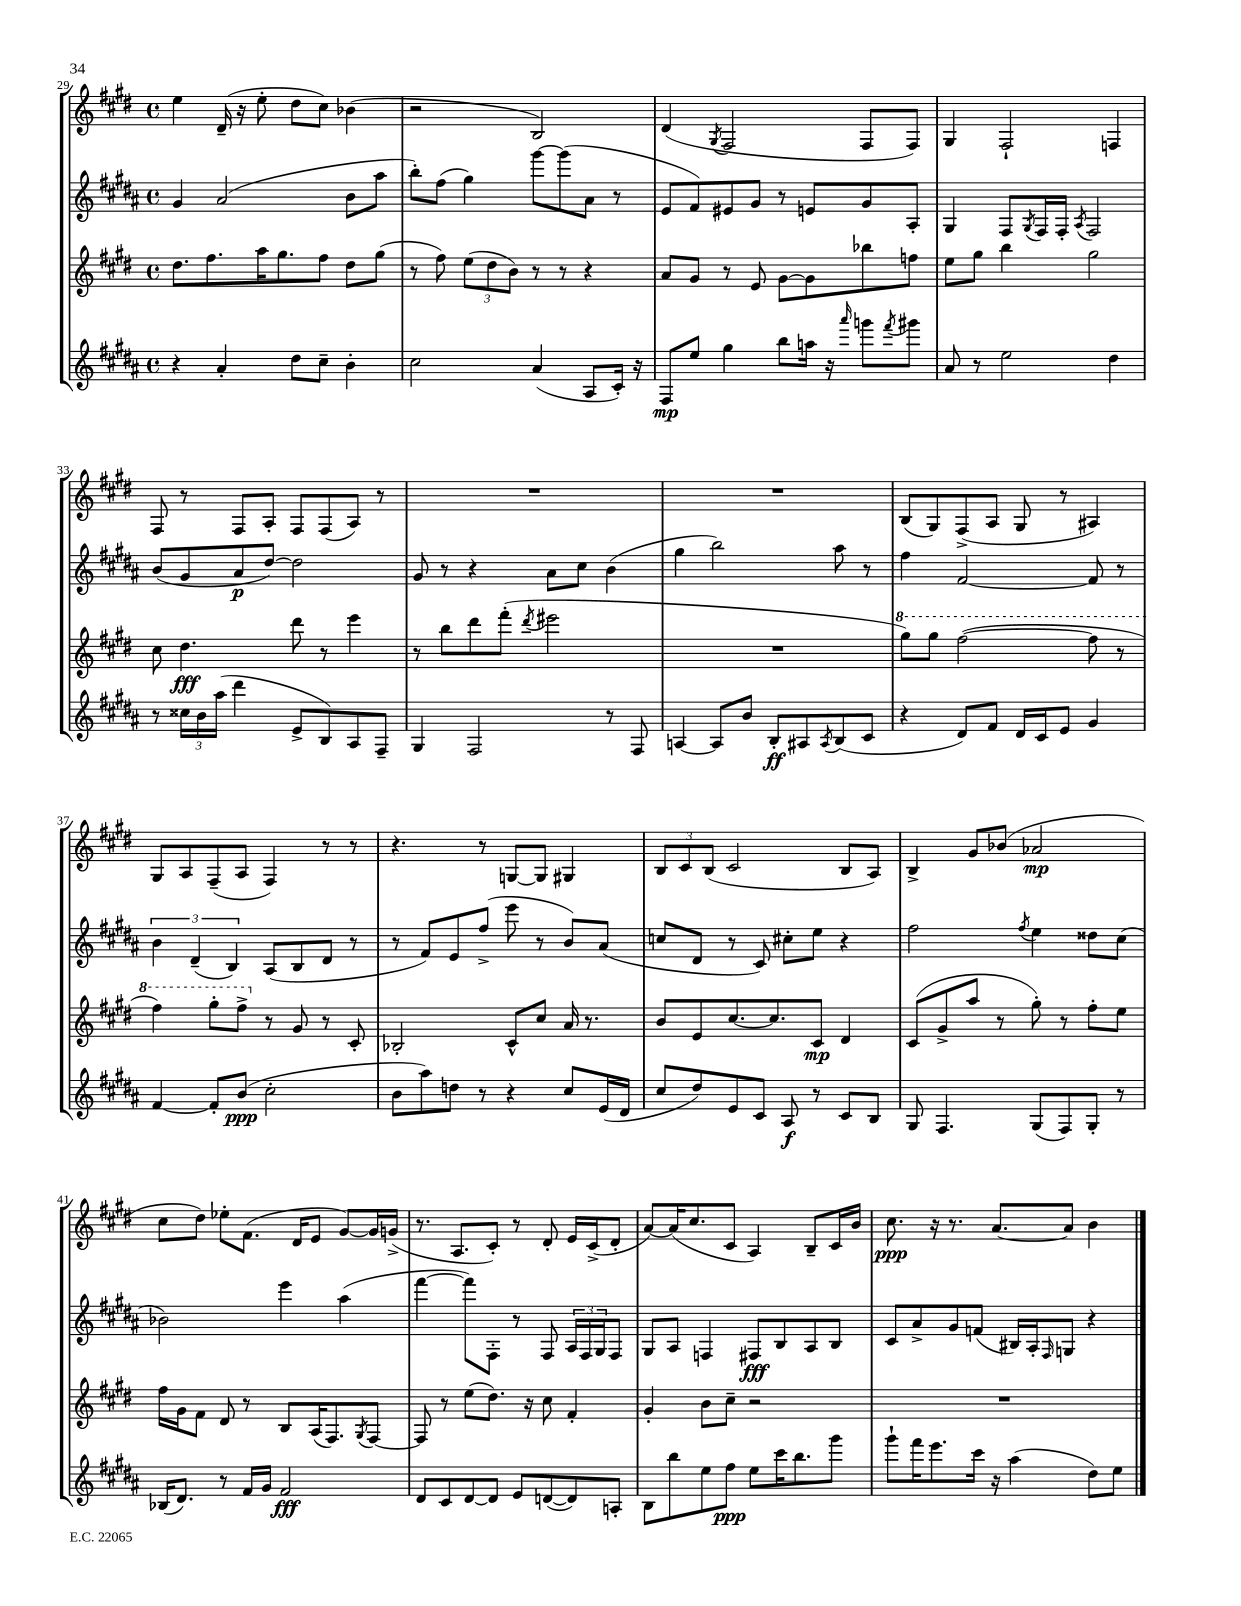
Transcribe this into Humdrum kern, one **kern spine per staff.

**kern	**kern	**kern	**kern
*staff4	*staff3	*staff2	*staff1
*clefG2	*clefG2	*clefG2	*clefG2
*k[f#c#g#d#a#]	*k[f#c#g#d#]	*k[f#c#g#d#a#]	*k[f#c#g#d#]
*M4/4	*M4/4	*M4/4	*M4/4
*met(c)	*met(c)	*met(c)	*met(c)
4r	8.dd#	4g#	4ee
.	8.ff#	.	.
4a#'	.	(2a#	(16d#~
.	.	.	16r
.	16aa	.	8ee'
.	8.gg#	.	.
8dd#	.	.	8dd#
8cc#~	8ff#	.	8cc#)
4b'	8dd#	8b	(4b-
.	(8gg#	8aa#	.
=	=	=	=
2cc#	8r	8bb')	2r
.	8ff#)	(8ff#	.
.	(12ee	4gg#)	.
.	12dd#	.	.
.	12b)	.	.
(4a#	8r	[8ggg#	2B)
.	8r	(8ggg#]	.
8A#	4r	8a#	.
16c#')	.	8r	.
16r	.	.	.
=	=	=	=
8F#	8a	8e	(4d#
8ee	8g#	8f#)	.
.	.	.	8qG#
4gg#	8r	8e#	2F#
.	8e	8g#	.
8bb	[8g#	8r	.
16aa	8g#]	8e	.
16r	.	.	.
16qqaaa#	.	.	.
8ggg	8bb-	8g#	8F#
8qfff#	.	.	.
8ggg#	8ff	8A#'	8F#)
=	=	=	=
8a#	8ee	4G#	4G#
8r	8gg#	.	.
2ee	4bb	8F#	2F#`
.	.	8qG#	.
.	.	16F#	.
.	.	16F#'	.
.	.	8qA#	.
.	2gg#	2F#	.
4dd#	.	.	4F
=	=	=	=
8r	8cc#	(8b	8F#
24cc##	4.dd#	8g#	8r
24b	.	.	.
(24aa#	.	.	.
4ddd#	.	8a#	8F#
.	.	[8dd#)	8A'
8e^	8ddd#	2dd#]	8F#
8B)	8r	.	(8F#
8A#	4eee	.	8A)
8F#~	.	.	8r
=	=	=	=
4G#	8r	8g#	1r
.	8bb	8r	.
2F#	8ddd#	4r	.
.	(8fff#'	.	.
.	8qddd#	.	.
.	2eee#	8a#	.
.	.	8cc#	.
8r	.	(4b	.
8F#	.	.	.
=	=	=	=
[4A	1r	4gg#	1r
8A]	.	2bb)	.
8b	.	.	.
8B'	.	.	.
8A#	.	.	.
8qA#	.	.	.
(8B	.	8aa#	.
8c#	.	8r	.
=	=	=	=
4r	8ggg#)	4ff#	(8B
.	8ggg#	.	8G#)
8d#)	([2fff#	[2f#	(8F#^
8f#	.	.	8A
16d#	.	.	8G#
16c#	.	.	.
8e	.	.	8r
4g#	8fff#]	8f#]	4A#)
.	8r	8r	.
=	=	=	=
[4f#	4fff#)	6b	8G#
.	.	.	8A
.	.	(6d#~	.
8f#']	8ggg#'	.	(8F#~
.	.	6B)	.
(8b	8fff#^	.	8A
2cc#'	8r	(8A#	4F#)
.	8g#	8B	.
.	8r	8d#	8r
.	8c#'	8r	8r
=	=	=	=
8b	2B-'	8r	4.r
8aa#)	.	8f#)	.
8dd	.	8e	.
8r	.	(8ff#^	8r
4r	8c#^^	8eee	[8G
.	8cc#	8r	8G]
8cc#	16a	8b)	4G#
.	8.r	.	.
(16e	.	(8a#	.
16d#	.	.	.
=	=	=	=
8cc#	8b	8cc	12B
.	.	.	12c#
8dd#)	8e	8d#	.
.	.	.	(12B
8e	[8.cc#	8r	2c#
8c#	.	8c#)	.
.	8.cc#]	.	.
8A#	.	8cc#'	.
8r	8c#	8ee	.
8c#	4d#	4r	8B
8B	.	.	8A)
=	=	=	=
8G#	(8c#	2ff#	4B^
4.F#	8g#^	.	.
.	8aa	.	8g#
.	8r	.	(8b-
.	.	8qff#	.
(8G#	8gg#')	4ee	2a-
8F#)	8r	.	.
8G#'	8ff#'	8dd##	.
8r	8ee	(8cc#	.
=	=	=	=
(16B-	16ff#	2b-)	8cc#
8.d#)	16g#	.	.
.	8f#	.	8dd#)
8r	8d#	.	8ee-'
16f#	8r	.	(8.f#
16g#	.	.	.
2f#	8B	4eee	.
.	.	.	16d#
.	(16A	.	8e
.	8.F#)	.	.
.	.	(4aa#	[8g#)
.	8qG#	.	.
.	[8F#	.	16g#]
.	.	.	(16g^
=	=	=	=
8d#	8F#]	[4fff#	8.r
8c#	8r	.	.
.	.	.	8.A
[8d#	(8ee	8fff#])	.
8d#]	8.dd#)	8F#'	8c#')
8e	.	8r	8r
.	16r	.	.
([8d	8cc#	8F#	8d#'
8d])	4f#'	24A#	16e
.	.	24F#	.
.	.	.	(16c#^
.	.	24G#	.
8A'	.	8F#	8d#'
=	=	=	=
8B	4g#'	8G#	[8a)
8bb	.	8A#	(16a]
.	.	.	8.cc#
8ee	8b	4F	.
8ff#	8cc#~	.	8c#
8ee	2r	8F#	4A)
16ccc#	.	8B	.
8.bb	.	.	.
.	.	8A#	8B~
8ggg#	.	8B	16c#
.	.	.	16b
=	=	=	=
8ggg#`	1r	8c#	8.cc#
16fff#	.	8a#^	.
8.eee	.	.	16r
.	.	8g#	8.r
16ccc#	.	(8f	.
16r	.	.	[8.a
(4aa#	.	16B#)	.
.	.	16A#'	.
.	.	16qqF#	.
.	.	8G	8a]
8dd#)	.	4r	4b
8ee	.	.	.
==	==	==	==
*-	*-	*-	*-
